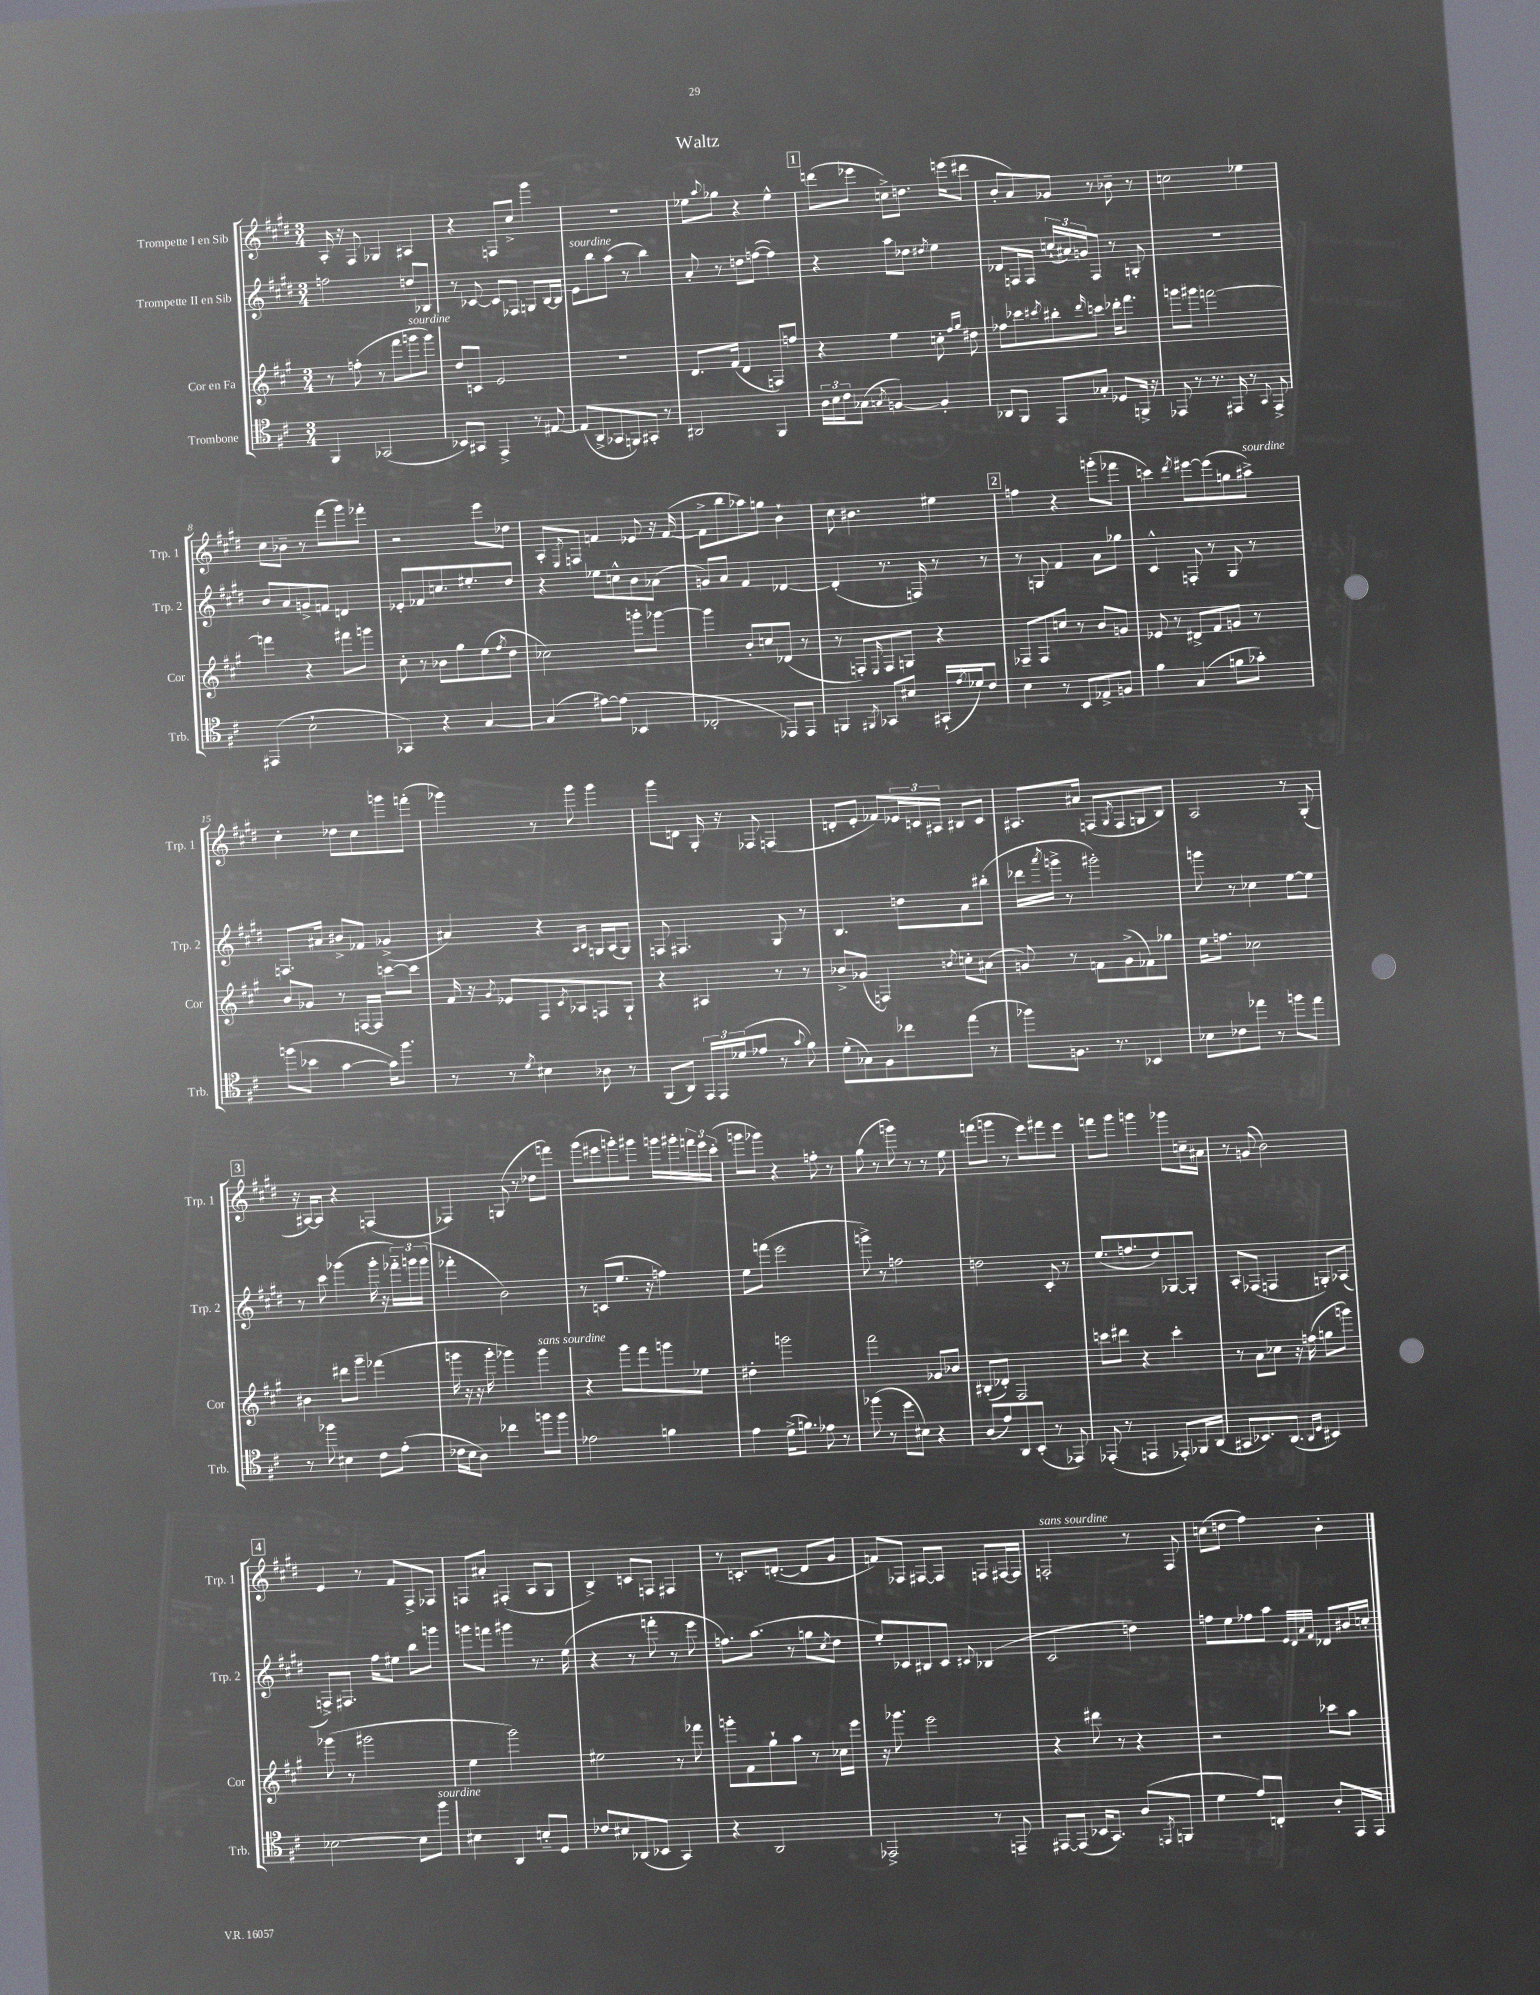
\header { title = "Waltz" }
<<
\new StaffGroup <<
\new Staff = "s0" \with { instrumentName = "Trompette I en Sib" shortInstrumentName = "Trp. 1" } {
    \clef treble \key e \major \numericTimeSignature \time 3/4
    a16-. r16 fis8 ges4 ais4 |
    r4 f8 cis''8-> gis'''4 |
    R2. |
    ees''8 \appoggiatura { a''8 } ges''8 r4 ees''4-^ |
    \mark \markup { \box "1" } d'''8( ees'''8 c''8->) d''8. e'''16( dis'''8 |
    b'8-. a'8) ges'8 r8 bes'8-- r8 |
    c''2 ees''4 |
    cis''8 bes'8-- r8 fis'''8( gis'''8) fes'''8-. |
    r2 e'''8 des''8 |
    a8-. \acciaccatura { e8 } f8 f'4 ees'8 r16 f'16~( |
    f'8-> b''8 aes''8) g''8 b'4-! |
    cis''8 bis'4. eis''4 |
    \mark \markup { \box "2" } f''4 r4 g'''8-.( fes'''8 |
    c'''4) \acciaccatura { dis'''8 } eis'''8~ eis'''8( g''8 ais''8->^\markup { \italic "sourdine" }) |
    cis''4-. des''8 cis''8 g'''8 f'''8-.( |
    ges'''4) r8 ges'''8 ges'''4 |
    gis'''8 d'8 gis16-. r16 fes8 f4( |
    d'8-. e'8-. fes'8) \tuplet 3/2 { ees'16 c'16 ais16 } bis8 c'8 |
    ais8. ais'16 f8( \acciaccatura { gis8 } f8 g8 b8) |
    a2 r8 gis8-.( |
    \mark \markup { \box "3" } r16 ais16~) ais8 r4 f4( |
    fes4) g8( r8 des''8 f'''8) |
    gis'''8( eis'''8 g'''8-.) gis'''8 g'''16 gis'''16-. \tuplet 3/2 { f'''16 eis'''16 cis'''16-.( } |
    g'''8 ges'''8) r4 f''8-. r8 |
    gis''8( r8 g'''8) r8 r8 e''8 |
    f'''8( g'''8 r8 e'''8) fis'''8 e'''8 |
    f'''8 gis'''8 g'''4 ges'''8 c''16-- ais'16 |
    r8 g'8( b'2) |
    \mark \markup { \box "4" } e'4 r8 fis'8 fis8-> fes8 |
    f8 ais'8-. fis4-.( a8 gis8 |
    b4->) c'8 f8 fis4 |
    r8 c'8.-. d'8.~-.( d'8 gis'8 |
    f'8) fes8 fis8~ fis8 f8 fis16~ fis16 |
    f2-.^\markup { \italic "sans sourdine" } r8 f8 |
    c''8( d''8 fis''4) b'4-. \bar "|." |
}
\new Staff = "s1" \with { instrumentName = "Trompette II en Sib" shortInstrumentName = "Trp. 2" } {
    \clef treble \key e \major \numericTimeSignature \time 3/4
    f''2 d''8 bes8 |
    r8 ces'8~ ces'8 fes8 g8 b16~ b16 |
    e'8^\markup { \italic "sourdine" } b''8 a''8( r8 b''4) |
    a'8-. r8 d''8 f''8~( f''4) |
    \mark \markup { \box "1" } r4 a''8 des''8 \acciaccatura { dis''8 } e''4 |
    des'8 f16 f16 \tuplet 3/2 { c''16-!( ais'16) g'16 } f8 r8 g8-. |
    R2. |
    b'8 a'8 g'8-> f'8 d'4 |
    ees'8-. fes'8 c''8. eis''8.-. dis''8 |
    r4 ees''8 c''8-^ b'8 aes'8( |
    g'8) a'8 fis'4 des'4~ |
    des'4-.( r8. f16) r8 r8 |
    \mark \markup { \box "2" } r8 g8 fis'4 a'8 ges''8 |
    cis'4-^ f8-. r8 gis8 r8 |
    f8. ais'16 bis'8-> fes'8 ges'4->( |
    ais'4) r4 \grace { a16 b16 } g16 a16( g8) |
    f8 fis4. gis8 r8 |
    b4. d''8 a'8 bis''8-.( |
    des'''16 \acciaccatura { a'''8 } g'''16-> r8 gis'''2-.) |
    g'''8 r8 ces''4 e''8~ e''8 |
    \mark \markup { \box "3" } r8 cis'''8 ges'''4( ges'''16-. r16 \tuplet 3/2 { fes'''16-_) g'''16 g'''16( } |
    fes'''4-. b'2) |
    r8 c'8( e''8. r16 f''4) |
    e''8 f'''8( e'''2 |
    g'''8->) r8 f''2 |
    d''2 cis'8-. r8 |
    e''8.( f''8. dis''8) ges8~ ges8-. |
    a8-. fes8( f4 g8-.) aes8( |
    \mark \markup { \box "4" } f8->) fis8. fis''16 eis''8 b''8 g'''8 |
    g'''8 f'''8 gis'''4 r8. e''16( |
    r4 r8 f'''8-. r8 e'''8 |
    f''8.) a''8.( r8 g''8 \acciaccatura { cis''8 } dis''8 |
    e''8-.) ces'8 bis8 ces'8 \appoggiatura { cis'8 } bes4( |
    cis'2 d''4) |
    f''8 e''8 fes''8 a''8 \grace { e'32 dis'32 a'32 fis'32 } des'8 bis'16 c''16-. \bar "|." |
}
\new Staff = "s2" \with { instrumentName = "Cor en Fa" shortInstrumentName = "Cor" } {
    \clef treble \key a \major \numericTimeSignature \time 3/4
    r8 f''8-.( r8 fis'''8 g'''8^\markup { \italic "sourdine" } g'''8) |
    d''8 c'8 e'2 |
    R2. |
    d'8. fis'16( d'4 f8) f''8 |
    \mark \markup { \box "1" } r4 e''4 c''8-. \grace { fis''16 gis''16 } dis''8 |
    fes''8 ces'''8 \acciaccatura { cis'''8 } bis''8-. \grace { d'''16 } c'''8 des'''16-. fis'''8. |
    g'''8 gis'''8 f'''2~ |
    f'''4 r4 fis'''8 g'''8 |
    cis''8-. r8 bes'8 gis''8 e''8( \acciaccatura { fis''8 } d''8 |
    ces''2) g'''8-. ges'''8~ |
    ges'''4 b'8-. c''8 des'8( r8 |
    r8 f8-.) \grace { e16 } f8 g8 r4 |
    \mark \markup { \box "2" } fes8-- fes8 c''8 r8 b'8 g'8 |
    ees'8 r8 dis'8-> fis'8 g'8 r8 |
    b'8 ges'8 r8 f16~ f16 c'''8~ c'''8 |
    fis'16 r16 \acciaccatura { gis'8 } ees'8 fis8 \acciaccatura { cis'8 } aes8 f8 gis8-! |
    r4 ais4 r8 r8 |
    bes'8-> ges'8( f4) \acciaccatura { b'8 } c''8-. ais'8( |
    g'8) r8 f'8 g'8->( fes'8) ges''8 |
    e''16 f''8. ces''2 |
    \mark \markup { \box "3" } bis'4 dis'''8 gis'''8-- fes'''4( |
    g'''16 r16 r16 g'''16-. ges'''4) ges'''4^\markup { \italic "sans sourdine" } |
    r4 gis'''8 fis'''8 g'''8 ees''8 |
    dis''4-. g'''2 |
    fis'''2 ges'8 bes'8 |
    bis8-.( des'8-.) fis2 |
    c'''8 dis'''8 r4 c'''4-. |
    r8 a'8 ces''8 r16 f''16( g''8 g'''8) |
    \mark \markup { \box "4" } ges'''8( r8 gis'''2 |
    e''4 gis'''2) |
    eis''2 r8 fes'''8 |
    g'''8-. fis'8 gis''8-! a''8 r8 ces''16 e'''16 |
    r16 ges'''8. e'''2 |
    r4 dis'''8 r8 r4 |
    r2 ces'''8 a''8 \bar "|." |
}
\new Staff = "s3" \with { instrumentName = "Trombone" shortInstrumentName = "Trb." } {
    \clef tenor \key d \major \numericTimeSignature \time 3/4
    fis,4 ges,2( |
    bes,8) gis,8 e,4-> r8 eis8~ |
    eis8( a,8-> ges,8 f,8) gis,8-. r8 |
    ais,2 fis,4 |
    \mark \markup { \box "1" } \tuplet 3/2 { a16 b16 cis'16 } ges8( \acciaccatura { g8 } f4~) f4-. |
    aes,8 fis,8 e,8 ges8-. des8 f,16-> r16 |
    ees,8 r8 r8. eis,16 r8 \appoggiatura { g,8 } eis,8-> |
    eis,4( b2-! |
    ges,4) r4 g4~ |
    g4( eis'8~) eis'8( bes,4 |
    ces2-. ees,8) ees,8 |
    f,4 \acciaccatura { fis,8 } ges,8 bis8 gis,16-!( \acciaccatura { e'8 } des'16) cis'8 |
    \mark \markup { \box "2" } b4 r8 b,8 ees8-> f8 |
    fis'4 g4( f'8 ges'8-.) |
    f''8( bes'8 g'4~ g'16) f''8. |
    r8 r8 \acciaccatura { d'8 } bis4 aes8 r8 |
    fis,8( a,8) \tuplet 3/2 { e,16 e,16 des'16( } ees'8 r8 \appoggiatura { g'8 } fis'8) |
    d'8-.( ges8) fis8 ces''8 e''8( r8 |
    fes''8) f8. r8. bes,4 |
    bes8 ces'8 ees''8 r8 f''8 ees''8 |
    \mark \markup { \box "3" } r8 fes''8 bis4 cis'8 e'8-.( |
    ces'16 b16 a8) ces''4 f''8 f''8 |
    ees'2 f'4 |
    e'4 d'16->( f'8.) ees'8 r8 |
    fes''8( r8 d''8 bis8) r4 |
    a8( e'8) a,8 b,8-.( r8 ees,8) |
    ees,8-.( r8 e,4 ees,8-.) fes,16 a,16( |
    gis,8 bes,8.) a,8.( \grace { a,16 d16 } bis,4) |
    \mark \markup { \box "4" } bes2~ bes8 fis''8^\markup { \italic "sourdine" } |
    bis4 a,4 b8-_ d8 |
    ces'8 bis8 aes,8( bes,8 g,4) |
    r4 a,2 |
    ees,2-> r8 e,8-- |
    eis,8~ eis,8( bes,16 g,8.) a8( \acciaccatura { e,8 } f,8 |
    d'4 e'8) c8-. a8-. e,16 e,16 \bar "|." |
}
>>
>>
